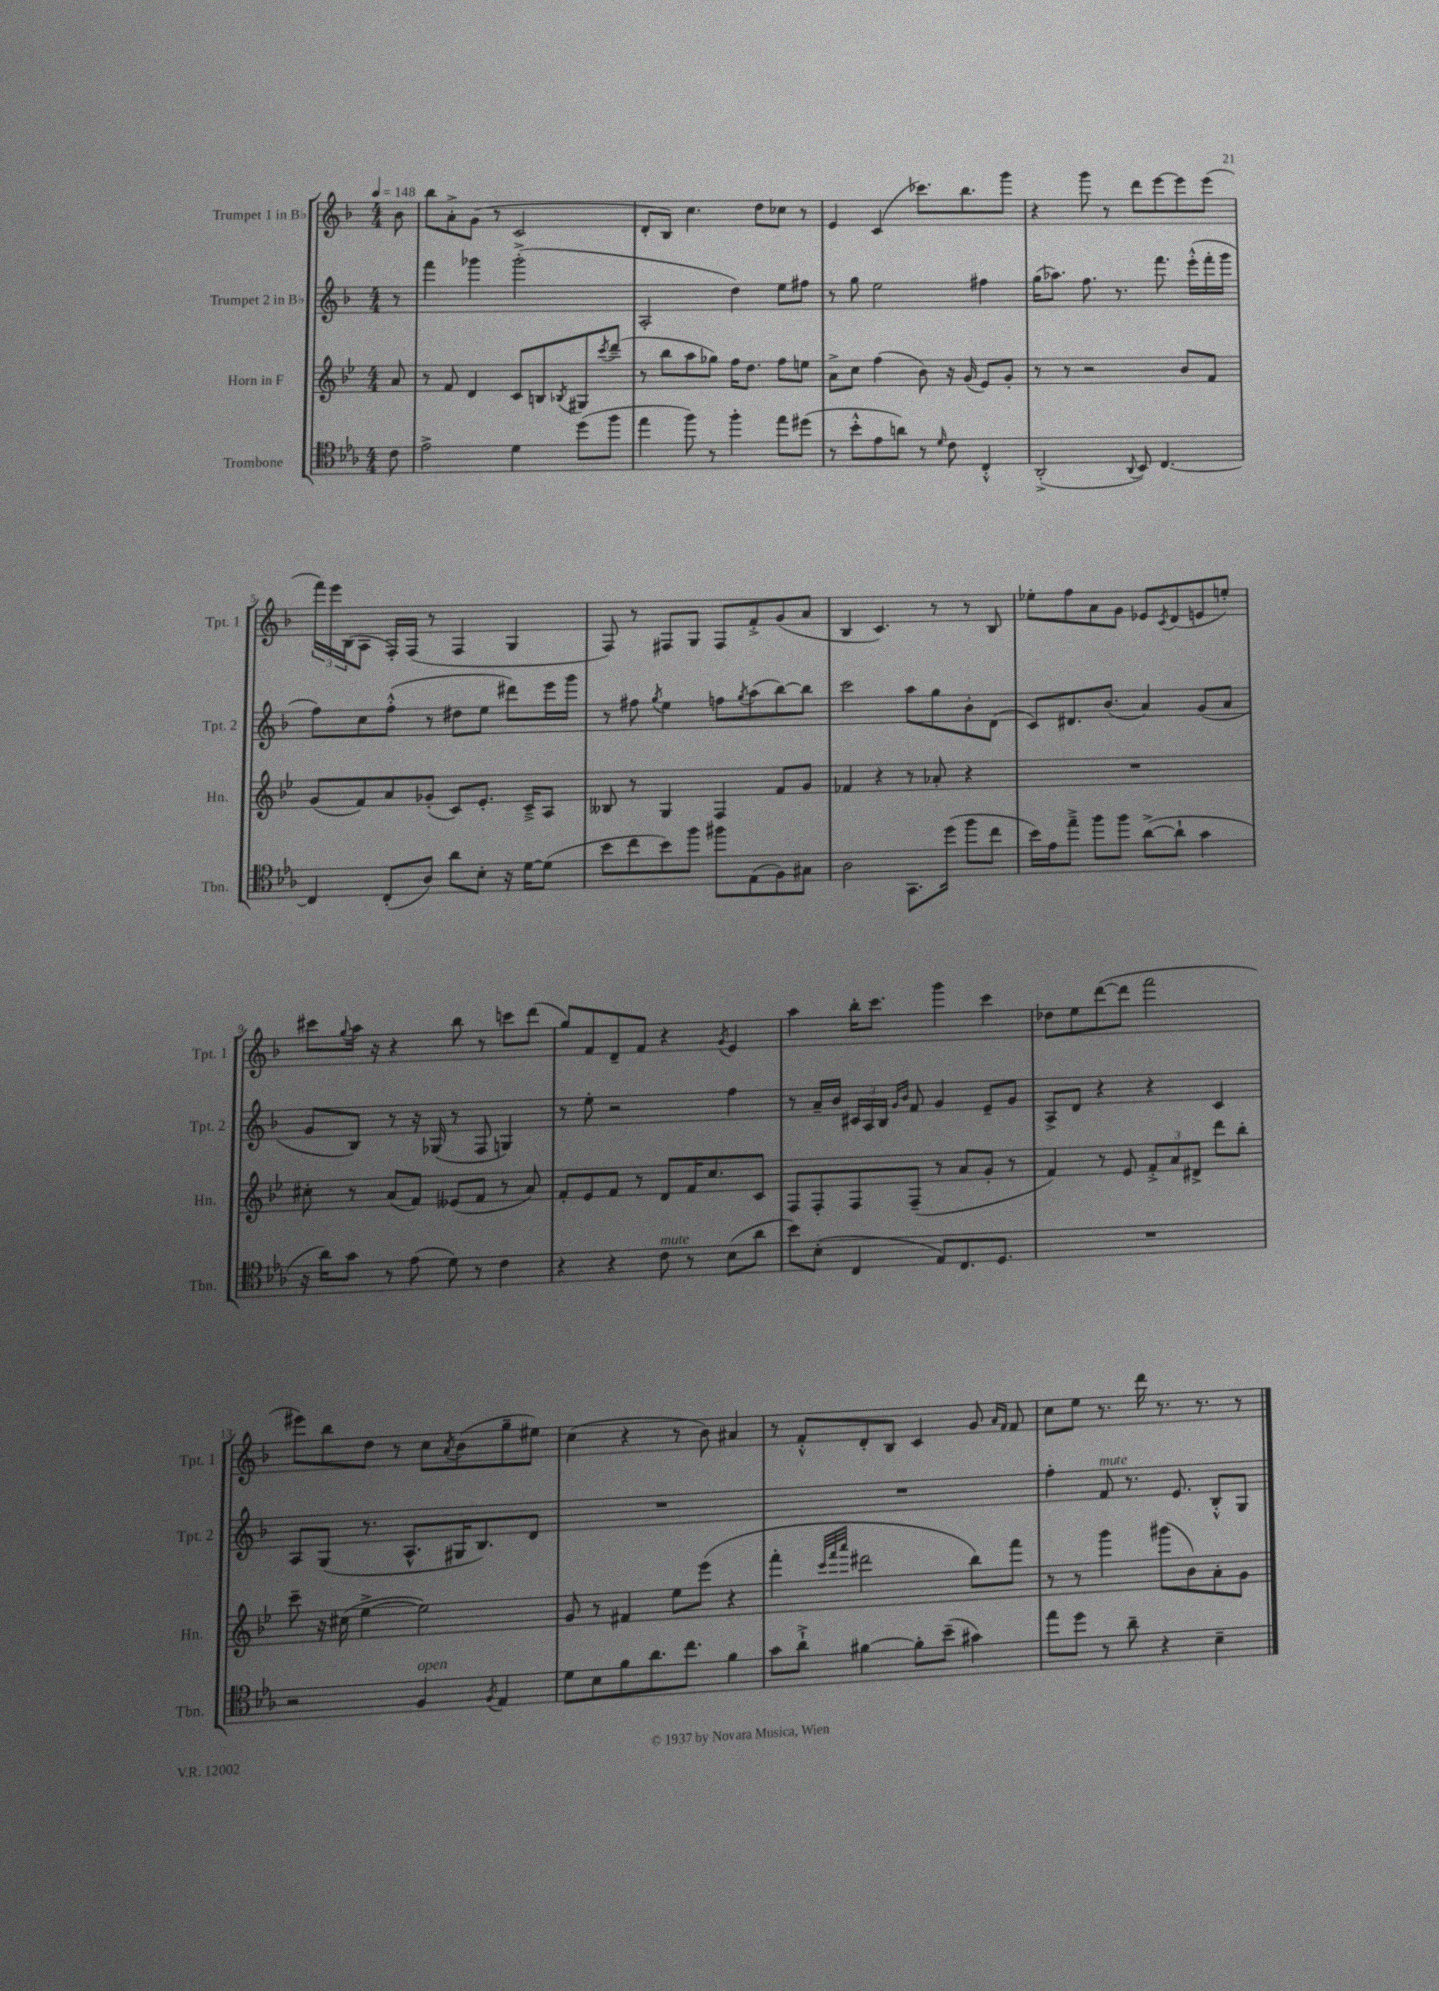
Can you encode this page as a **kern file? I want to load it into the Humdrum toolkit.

**kern	**kern	**kern	**kern
*staff4	*staff3	*staff2	*staff1
*clefC4	*clefG2	*clefG2	*clefG2
*k[b-e-a-]	*k[b-e-]	*k[b-]	*k[b-]
*M4/4	*M4/4	*M4/4	*M4/4
*MM148	*MM148	*MM148	*MM148
8c	8a	8r	8b-
=	=	=	=
2e-^	8r	4fff	8bb-
.	8f	.	8a'^
.	4d	4ggg-	(8g
.	.	.	8r
4d	8c	(2ggg-'^	2c
.	8B	.	.
.	8qB-	.	.
(8dd	8G#	.	.
.	8qccc	.	.
8ff	(8ddd~	.	.
=	=	=	=
4ee-	8r	2A'	8d'
.	8bb-	.	8B-)
8ff)	8aa	.	4.cc
8r	8gg-)	.	.
4ff'	16ff	4dd)	.
.	8.dd	.	.
.	.	.	8dd
8ee-	8ff	8ee	8cc-
(8dd#	8ee	8ff#	8r
=	=	=	=
8r	8a^	8r	4e
8b-'^^	8cc	8gg	.
8e-	(4ff	2ee	(4c
8a)	.	.	.
8r	8b-)	.	8.ccc-)
16qqd	.	.	.
8c	16r	.	.
.	(16g	.	8.bb-
4C'^^	8e-)	4ff#	.
.	8g'	.	8ggg
=	=	=	=
(2AA-'^	8r	(16gg	4r
.	.	8.aa-)	.
.	8r	.	.
.	2r	8.ff	8ggg
.	.	.	8r
.	.	8.r	.
8qqAA-	.	.	.
8BB-)	.	.	8ddd
[4.C	.	8.fff	[8eee
.	8b-	.	8eee]
.	.	(16eee'^^	.
.	8f	16fff'	(8eee
.	.	16ggg	.
=	=	=	=
4C]	(8g	8ff)	24fff)
.	.	.	24eee
.	.	.	(24B-
.	8f)	8cc	8A
(8C'	8a	(8ff'^^	16F')
.	.	.	(16F
8A-)	(8g-'	8r	8r
8a-	8c)	8dd#	4F
8B-'	8.e-'	8ee	.
16r	.	8ddd#)	4G
[16d	16c~^	.	.
(8d]	8A	16eee	.
.	.	16ggg	.
=	=	=	=
8b-	8B--	8r	8F)
8cc	8r	8ff#	8r
.	.	8qgg	.
8b-)	4G	4ee	8F#
8ff	.	.	8G
8ff#	4F	8ff	8F#
.	.	8qgg	.
(8E-	.	(8aa	8f'^
8F)	8f	[8bb-)	(8g
8G#	8g	8bb-]	8a
=	=	=	=
2A-	4f-	2ccc	4B-
.	4r	.	4.c)
8.GG	8r	8aa	.
.	8a-'	8gg	8r
(16dd	.	.	.
8ff	4r	8b-'	8r
8cc	.	(8d	8B-
=	=	=	=
16b-)	1r	8c)	8ee-'
16e-	.	.	.
8ee-~^	.	8.d#	8ff
8ff	.	.	8a
.	.	(8.b-	.
8ff	.	.	8g
([8a-^	.	4a)	8e-
.	.	.	8qc
8a-`]	.	.	(8d
4g	.	(8g	8e
.	.	8a	8ee')
=	=	=	=
16r	8cc#'	8g	8ccc#
16a-)	.	.	.
.	.	.	8qqgg
8g	8r	8B-)	16aa
.	.	.	16r
8r	(8a	8r	4r
(8e-	8f)	16r	.
.	.	(16G-	.
8d)	(8e--	8r	8bb-
8r	8f	8F	8r
4c	8r	4G)	8ccc
.	8a)	.	(8ddd
=	=	=	=
4r	8f'	8r	8gg)
.	8e-	8ee'	8f
4r	8f	2r	8d~
.	8r	.	8f
8c	8d	.	4r
8r	16f	.	.
.	8.cc	.	.
.	.	.	8qg
(8B-	.	4ff	4e
8a-	8c	.	.
=	=	=	=
8b-)	8F	8r	4aa
(8B-'	8F'	16a~	.
.	.	16b-	.
4C	8F	24c#	16bb-'
.	.	24A	.
.	.	.	8.ccc
.	.	24B-	.
.	.	16qqg	.
.	.	16qqb-	.
.	(8F~	8f	.
8E-)	8r	4g	4ggg
8.C	8a	.	.
.	8g'	8e~	4ccc
8.D	.	.	.
.	8r	8g	.
=	=	=	=
1r	4f)	8A^	8dd-
.	.	8d	8ee
.	8r	4r	([8ddd
.	8e-	.	8ddd]
.	12f'^	4r	2fff
.	12a	.	.
.	12d#^	.	.
.	8ddd	4c	.
.	8bb-'	.	.
=	=	=	=
2r	8ccc~	8A	8eee#)
.	16r	(8G	8bb-
.	(16cc#	.	.
.	[4ee-^	8.r	8dd
.	.	.	8r
.	.	8.A^^	.
4F	2ee-])	.	8cc
.	.	.	8qa
.	.	16G#	(8b-
.	.	8.B-)	.
8qF	.	.	.
4E-	.	.	8gg~
.	.	8d	8ee#)
=	=	=	=
8d	8g	1r	(4cc
8B-	8r	.	.
8f	4f#	.	4r
8.a-	.	.	.
.	8ee-	.	8r
8.cc	.	.	.
.	(8eee-	.	8b-)
4f	4r	.	4a#
=	=	=	=
8g	4fff'	1r	8r
8a-`^	.	.	8f'^^
.	32qqccc	.	.
.	32qqfff	.	.
.	32qqaaa	.	.
[4f#	2ddd#	.	8d'
.	.	.	8B-
8f#']	.	.	4c
(8b-~	.	.	.
4g#)	8bb-)	.	8g
.	.	.	16qqa
.	.	.	16qqf
.	8fff	.	8f
=	=	=	=
8ee-	8r	4ff'	8cc
8dd	8r	.	8ee
8r	4ggg	8f	8.r
8a-~	.	8.r	.
.	.	.	16ddd
4r	(8ggg#	.	8.r
.	.	8.e	.
.	8b-)	.	.
.	.	.	8.r
4B-~	8a'	8B-'^^	.
.	8g	8G	8r
==	==	==	==
*-	*-	*-	*-
